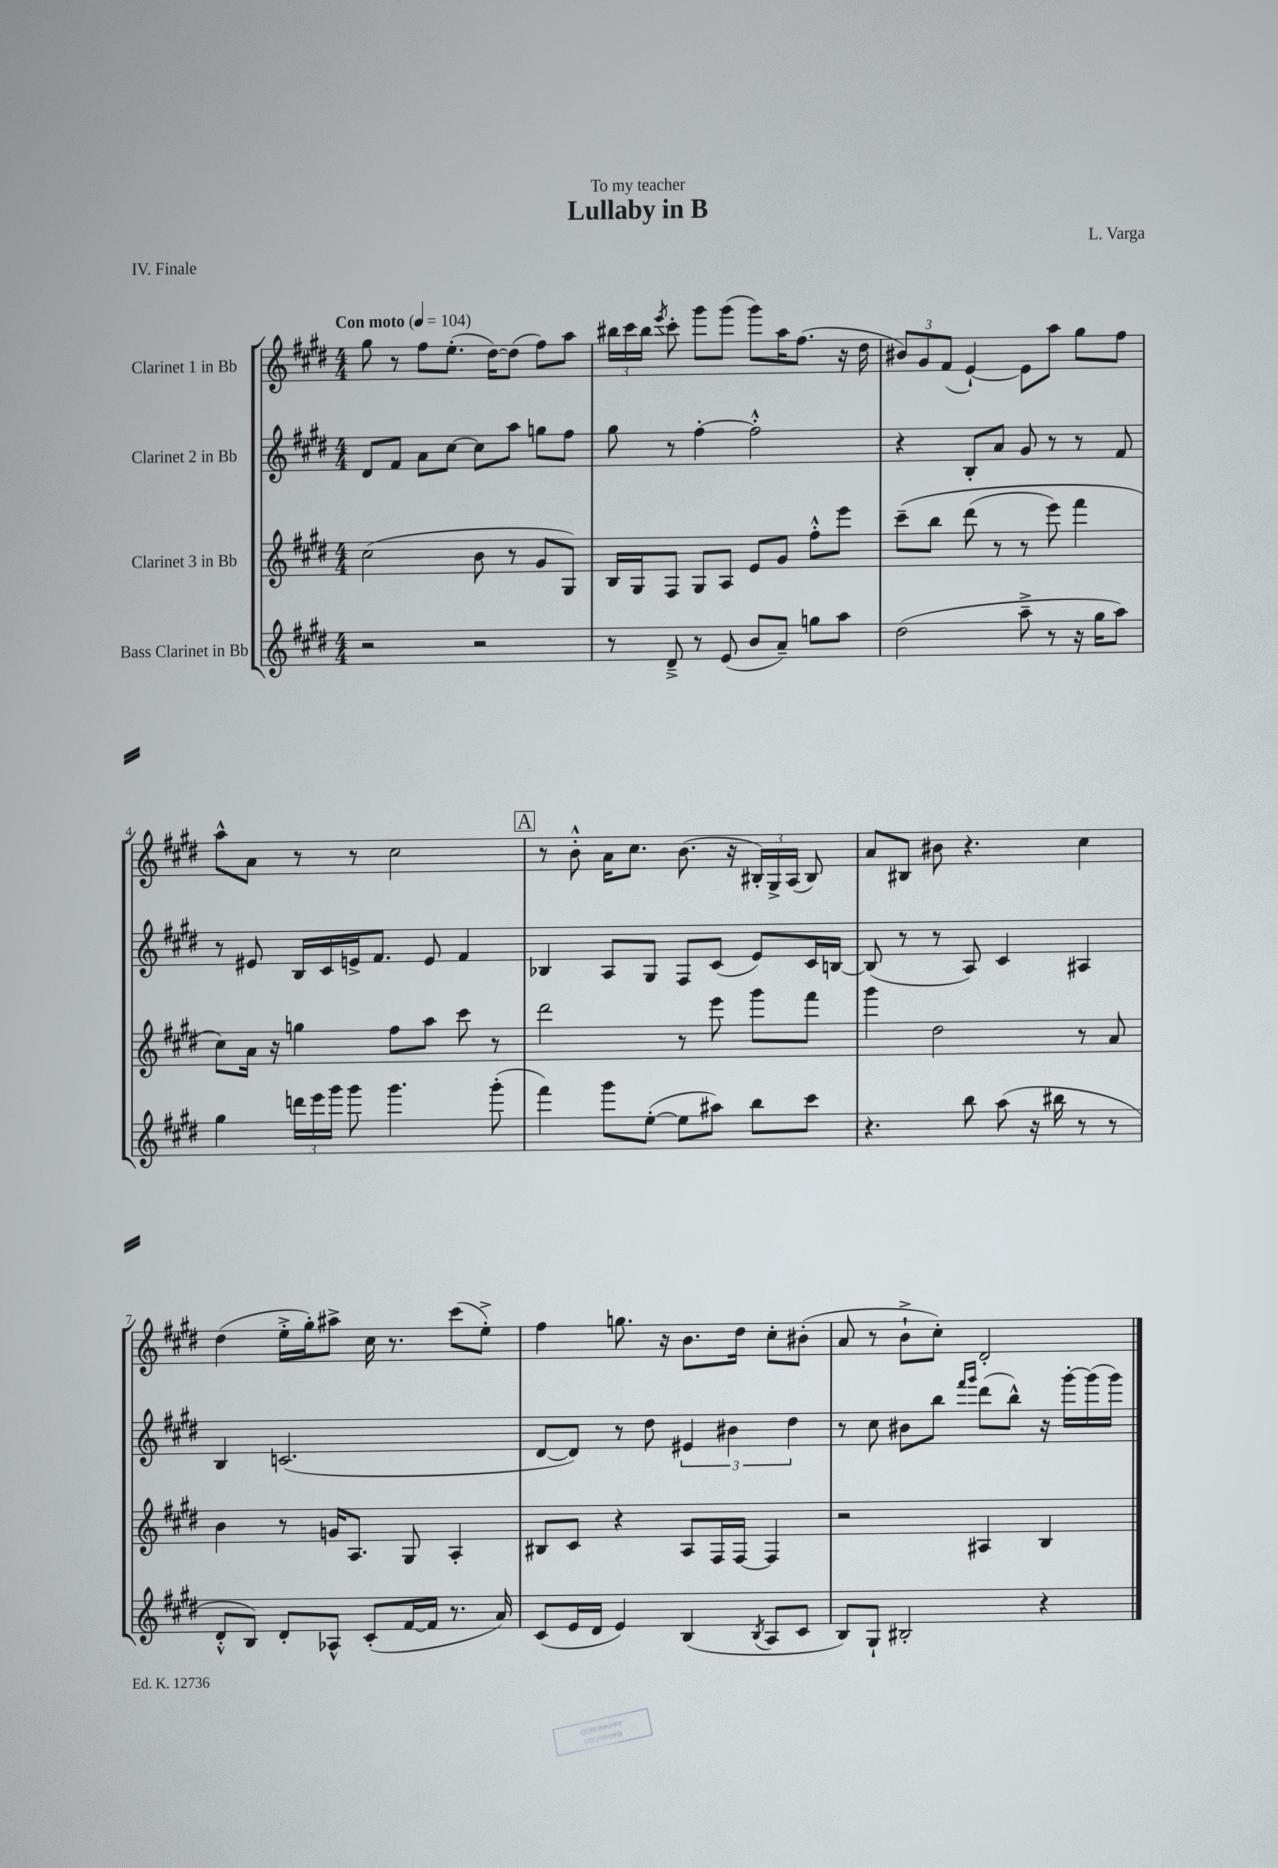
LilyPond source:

\header { title = "Lullaby in B" composer = "L. Varga" dedication = "To my teacher" piece = "IV. Finale" }
<<
\new StaffGroup <<
\new Staff = "s0" \with { instrumentName = "Clarinet 1 in Bb" } {
    \clef treble \key e \major \numericTimeSignature \time 4/4 \tempo "Con moto" 4 = 104
    \autoBeamOff gis''8 r8 fis''8[ e''8.]-.( dis''16[~) dis''8]( fis''8[) a''8] |
    \tuplet 3/2 { bis''16[ cis'''16 bis''16] } \acciaccatura { e'''8 } cis'''8-. gis'''8[ gis'''8]( gis'''8[) a''16 fis''8.]( r16 dis''16 |
    \tuplet 3/2 { bis'8[) gis'8 fis'8]( } e'4~-!) e'8[ a''8] gis''8[ fis''8] |
    a''8[-^ a'8] r8 r8 cis''2 |
    \mark \markup { \box "A" } r8 b'8-.-^ a'16[ cis''8.] b'8.( r16 \tuplet 3/2 { bis16[-.) gis16-> a16]( } bis8) |
    a'8[ bis8] bis'8 r4. cis''4 |
    dis''4( e''16[-.-> gis''16-.) ais''8]-> cis''16 r8. cis'''8[( e''8]-.->) |
    fis''4 g''8. r16 b'8.[ dis''16] cis''8[-. bis'8]-.( |
    a'8 r8 b'8[-!-> cis''8]-.) dis'2-. \bar "|." |
}
\new Staff = "s1" \with { instrumentName = "Clarinet 2 in Bb" } {
    \clef treble \key e \major \numericTimeSignature \time 4/4
    \autoBeamOff dis'8[ fis'8] a'8[ cis''8]~ cis''8[ a''8] g''8[ fis''8] |
    gis''8 r8 fis''4~-. fis''2-.-^ |
    r4 b8[-. a'8] gis'8 r8 r8 fis'8 |
    r8 eis'8 b16[ cis'16 e'16-> fis'8.] e'8 fis'4 |
    \mark \markup { \box "A" } bes4 a8[ gis8] fis8[ cis'8]( e'8[) cis'16 b16]~ |
    b8( r8 r8 a8) cis'4 ais4 |
    b4 c'2.( |
    dis'8[~ dis'8]) r8 dis''8 \tuplet 3/2 { eis'4 bis'4 dis''4 } |
    r8 cis''8 bis'8[ b''8] \grace { fis'''16[ gis'''16] } dis'''8[( b''8]-^) r16 gis'''16[~-. gis'''16( gis'''16]) \bar "|." |
}
\new Staff = "s2" \with { instrumentName = "Clarinet 3 in Bb" } {
    \clef treble \key e \major \numericTimeSignature \time 4/4
    \autoBeamOff cis''2( b'8 r8 gis'8[ gis8]) |
    b16[ gis16 fis8] gis8[ a8] e'8[ gis'8] fis''8[-.-^ e'''8] |
    cis'''8[--\( b''8] dis'''8( r8 r8 e'''8) fis'''4 |
    cis''8[\) a'16] r16 g''4 fis''8[ a''8] cis'''8 r8 |
    \mark \markup { \box "A" } dis'''2 r8 e'''8 gis'''8[ fis'''8] |
    gis'''4 dis''2 r8 a'8 |
    b'4 r8 g'16[ a8.] gis8 a4-. |
    bis8[ cis'8] r4 a8[ fis16 fis16]~ fis4 |
    r2 ais4 b4 \bar "|." |
}
\new Staff = "s3" \with { instrumentName = "Bass Clarinet in Bb" } {
    \clef treble \key e \major \numericTimeSignature \time 4/4
    \autoBeamOff r2 r2 |
    r8 dis'8---> r8 e'8( b'8[ a'8]--) g''8[ a''8] |
    dis''2( a''8---> r8 r16 gis''16[ a''8]) |
    gis''4 \tuplet 3/2 { d'''16[ e'''16 gis'''16] } gis'''8 gis'''4. gis'''8-.( |
    \mark \markup { \box "A" } fis'''4) gis'''8[ e''8]~-.( e''8[ ais''8]) b''8[ cis'''8] |
    r4. b''8 a''8( r16 bis''16 r8 r8 |
    dis'8[-.-^ b8]) dis'8[-. aes8]-^ cis'8[-.( fis'16~ fis'16] r8. a'16) |
    cis'8[( e'16 dis'16] e'4) b4( \acciaccatura { b8 } a8[ cis'8] |
    b8[) gis8]-! bis2-. r4 \bar "|." |
}
>>
>>
